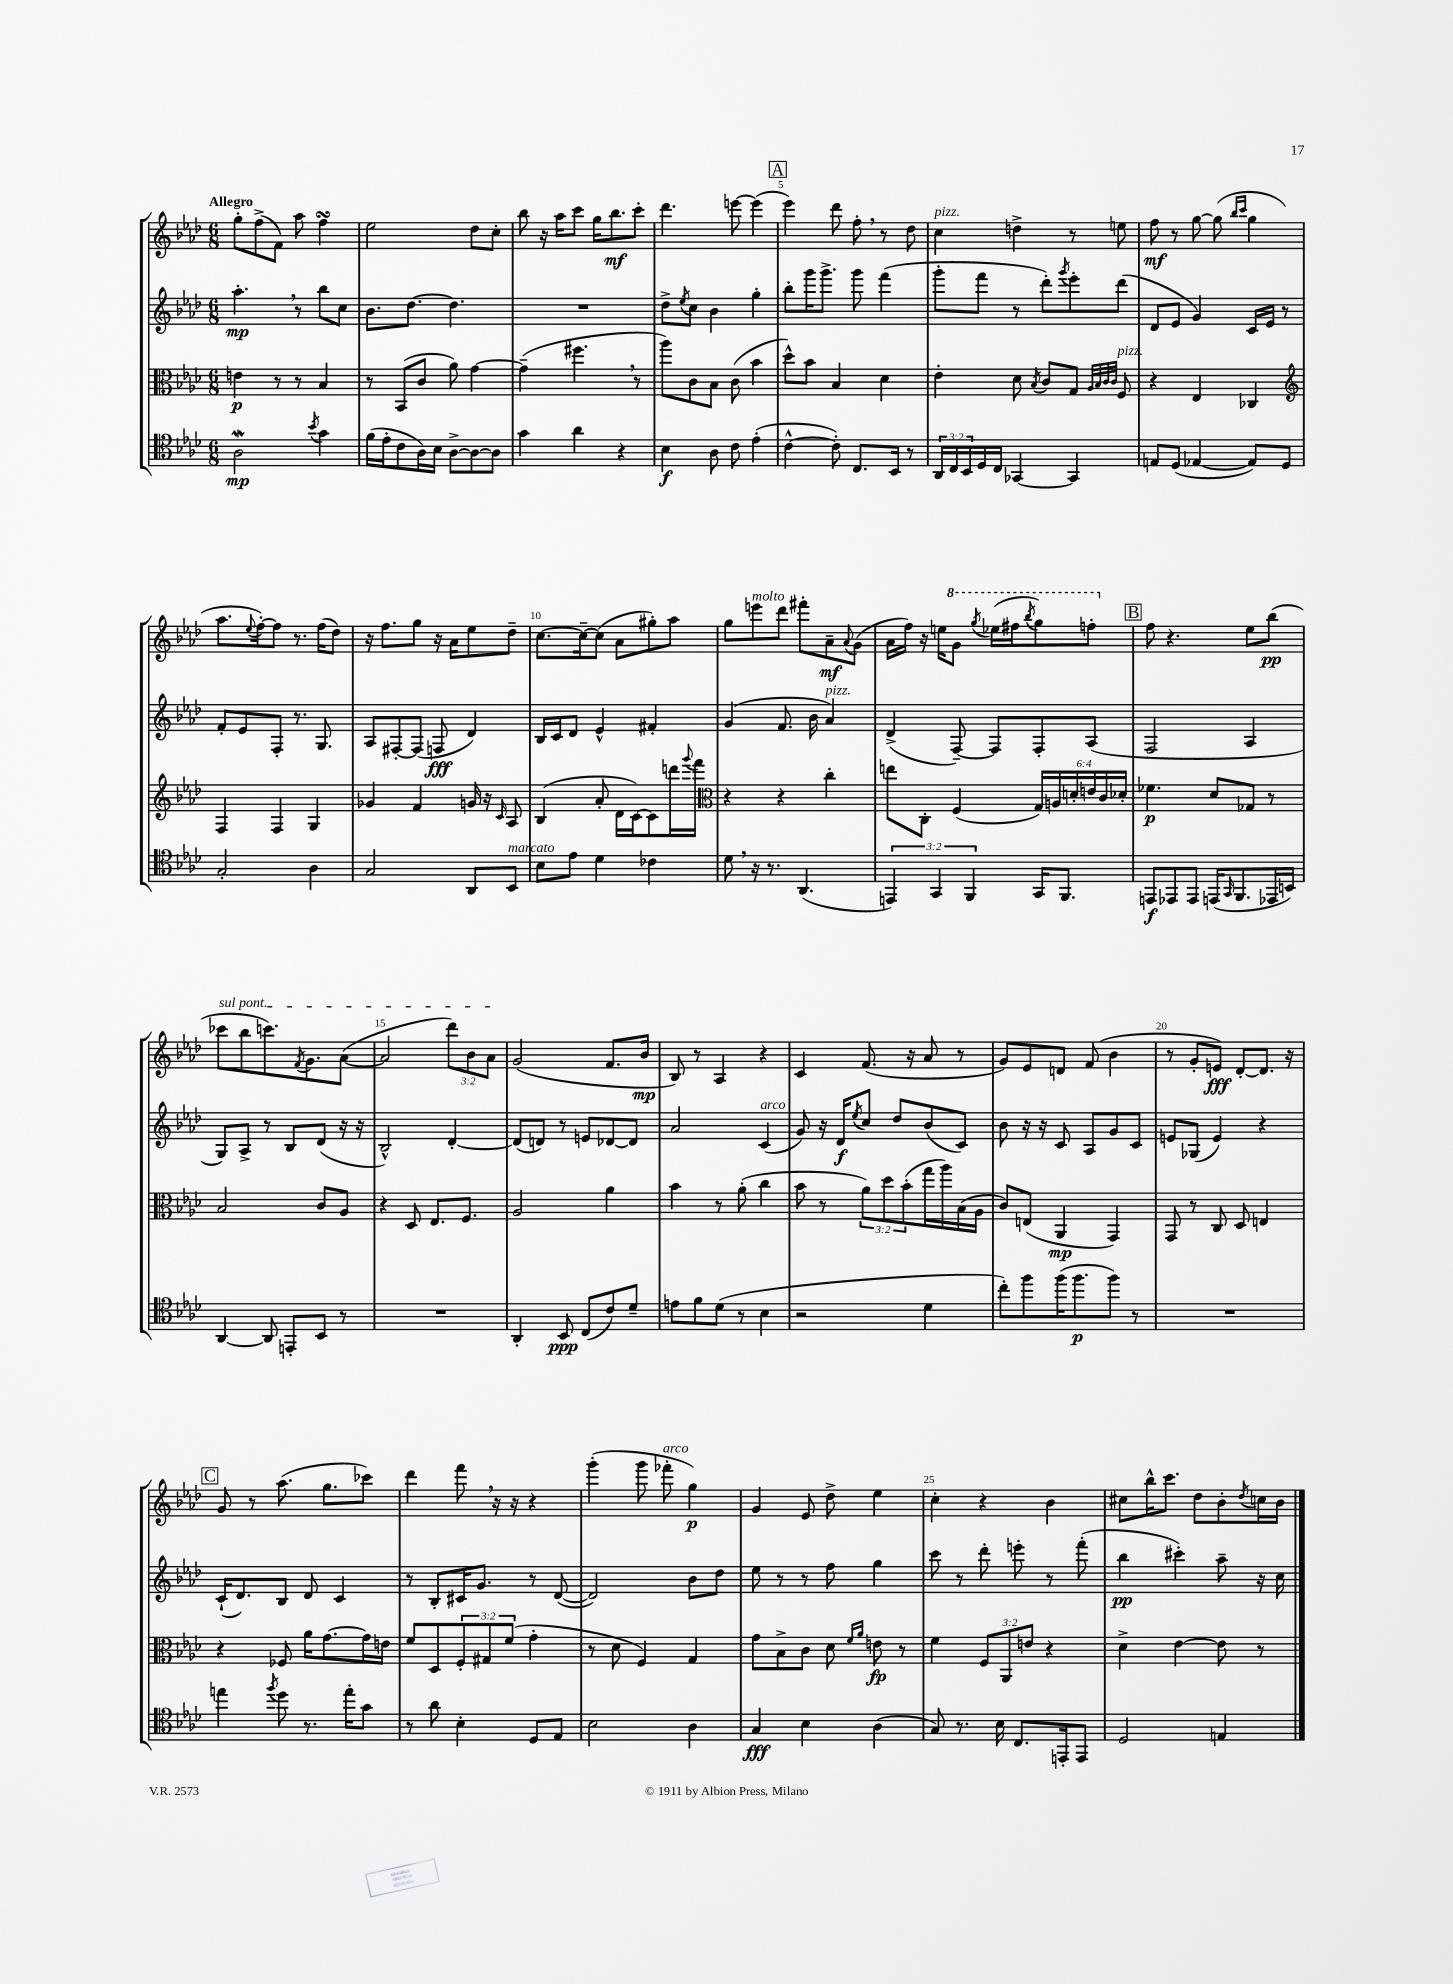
<<
\new StaffGroup <<
\new Staff = "s0" {
    \clef treble \key aes \major \numericTimeSignature \time 6/8 \override Staff.TupletNumber.text = #tuplet-number::calc-fraction-text \tempo "Allegro"
    g''8-. f''8->( f'8) aes''8 f''4\turn |
    ees''2 des''8 c''8-. |
    bes''8 r16 aes''16 c'''8 g''16 bes''8.\mf c'''8-. |
    des'''4. e'''8~ e'''4( |
    \mark \markup { \box "A" } ees'''4) des'''8 f''8-. \breathe r8 des''8 |
    c''4^\markup { \italic "pizz." } d''4-> r8 e''8 |
    f''8\mf r8 g''8~ g''8( \grace { bes''16 c'''16 } g''4 |
    aes''8. \appoggiatura { ees''8 } f''16~-.) f''8 r8. f''16( des''8) |
    r16 f''8. g''8 r16 aes'16 ees''8 des''8-- |
    c''8.~ c''16~-- c''8( aes'8 gis''8-.) aes''8 |
    g''8 e'''8^\markup { \italic "molto" } des'''8 fis'''8-. aes'8--\mf \appoggiatura { aes'8 } g'8( |
    aes'16 f''16) r16 e''16 \ottava #1 g''8 \acciaccatura { g'''8 } ees'''!16( fis'''16 \acciaccatura { bes'''8 } g'''8) f'''8-. \ottava #0 |
    \mark \markup { \box "B" } f''8 r4. ees''8 bes''8\pp( |
    \once \override TextSpanner.bound-details.left.text = \markup { \italic "sul pont." } ces'''8\startTextSpan bes''8 c'''8.) \acciaccatura { f'8 } g'8. aes'8~( |
    aes'2 \tuplet 3/2 { des'''8) bes'8 aes'8\stopTextSpan } |
    g'2( f'8. bes'16\mp |
    bes8) r8 aes4 r4 |
    c'4 f'8.( r16 aes'8 r8 |
    g'8) ees'8 d'8 f'8( bes'4 |
    r8 g'8-. e'8\fff) des'8~-. des'8. r16 |
    \mark \markup { \box "C" } g'8 r8 aes''8.( g''8. ces'''8) |
    des'''4 f'''8 \breathe r16 r16 r4 |
    g'''4-.( g'''8 fes'''8-.^\markup { \italic "arco" } g''4\p) |
    g'4 ees'8 des''8-> ees''4 |
    c''4-. r4 bes'4 |
    cis''8 bes''16-^ c'''8. des''8 bes'8-. \acciaccatura { des''8 } c''16 bes'16 \bar "|." |
}
\new Staff = "s1" {
    \clef treble \key aes \major \numericTimeSignature \time 6/8
    aes''4.-.\mp \breathe r8 bes''8 c''8 |
    bes'8. des''8.~ des''4. |
    R2. |
    des''8-> \acciaccatura { ees''8 } c''8 bes'4 g''4-. |
    \mark \markup { \box "A" } bes''8-. g'''16 g'''8.-> g'''8 f'''4( |
    g'''8-. f'''8 r8 des'''8-.) \acciaccatura { g'''8 } ees'''8-. des'''8( |
    des'8 ees'8 g'4) c'16 ees'16 r8 |
    f'8-. ees'8 f8-. r8. g8. |
    aes8 fis8~-. fis8( f8\fff des'4) |
    bes16 c'16 des'8 ees'4-^ fis'4-. |
    g'4( f'8. bes'16 aes'4^\markup { \italic "pizz." }) |
    des'4->( f8~--) f8 f8-. aes8( |
    \mark \markup { \box "B" } f2 aes4 |
    g8) aes8-> r8 bes8 des'8( r16 r16 |
    bes2-^) des'4~-. |
    des'8( d'8) r8 e'8 des'8~ des'8 |
    aes'2 c'4^\markup { \italic "arco" }( |
    g'8) r16 des'16\f \acciaccatura { ees''8 } c''8 des''8 bes'8( c'8) |
    bes'8 r16 r16 c'8 aes8 g'8 c'8 |
    e'8 ges8( e'4) r4 |
    \mark \markup { \box "C" } c'16-!( des'8.) bes8 des'8 c'4 |
    r8 bes8-. cis'16 g'8. r8 des'8~( |
    des'2) bes'8 des''8 |
    ees''8 r8 r8 f''8 g''4 |
    c'''8 r8 des'''8-. e'''8-. r8 f'''8-.( |
    bes''4\pp cis'''4-.) aes''8-- r16 c''16 \bar "|." |
}
\new Staff = "s2" {
    \clef alto \key aes \major \numericTimeSignature \time 6/8 \override Staff.TupletNumber.text = #tuplet-number::calc-fraction-text
    e'4\p r8 r8 bes4 |
    r8 bes,8( c'8 aes'8) g'4~ |
    g'4--( fis''4. \breathe r8 |
    aes''8) c'8 bes8 c'8( bes'4 |
    \mark \markup { \box "A" } des''8-^) bes'8 bes4 des'4 |
    ees'4-. des'8 \acciaccatura { bes8 } c'8 g8 \grace { aes32 bes32 c'32 c'32 } f8^\markup { \italic "pizz." } |
    r4 ees4 ces4 |
    \clef treble f4 f4 g4 |
    ges'4 f'4 g'16 r16 \grace { c'16 } aes8 |
    bes4( aes'8-. des'16 c'16~) c'8 d'''16 \appoggiatura { g'''8 } f'''16 |
    \clef alto r4 r4 c''4-. |
    e''8 c8-. f4( \tuplet 6/4 { g16) a16 d'16-. e'16 c'16 des'16-. } |
    \mark \markup { \box "B" } fes'4.\p des'8 ges8 r8 |
    bes2 c'8 aes8 |
    r4 des8 ees8. f8. |
    aes2 aes'4 |
    bes'4 r8 aes'8-.( c''4 |
    bes'8 r8 \tuplet 3/2 { aes'8) des''8 bes'8-.( } g''16 aes''16) bes16( aes16 |
    c'8) e8( aes,4\mp g,4) |
    g,8 r8 c8 des8 e4 |
    \mark \markup { \box "C" } r4 fes8 aes'16 g'8.~ g'16 e'16 |
    f'8 des8 \tuplet 3/2 { f8-. gis8 f'8( } g'4-. |
    r8 des'8 f4) g4 |
    g'8 bes8-> c'8 des'8 \grace { f'16 aes'16 } e'8\fp r8 |
    f'4 \tuplet 3/2 { f8 aes,8 e'8 } r4 |
    des'4-> ees'4~ ees'8 r8 \bar "|." |
}
\new Staff = "s3" {
    \clef tenor \key aes \major \numericTimeSignature \time 6/8 \override Staff.TupletNumber.text = #tuplet-number::calc-fraction-text
    aes2\mordent\mp \acciaccatura { bes'8 } g'4 |
    f'16( ees'16-. c'8 aes16) bes16 aes8~-> aes8~ aes8 |
    g'4 aes'4 r4 |
    bes4\f aes8 c'8 ees'4-.( |
    \mark \markup { \box "A" } c'4~-^ c'8-.) c8. bes,16 r8 |
    \tuplet 3/2 { aes,16 c16 bes,16 } des16 c16 ges,4~ ges,4 |
    e8 des8( ees4~ ees8) des8 |
    g2-. aes4 |
    g2 aes,8 bes,8^\markup { \italic "marcato" } |
    bes8 ees'8 des'4 ces'4 |
    des'8 \breathe r16 r8. aes,4.( |
    \tuplet 3/2 { e,4) g,4 f,4 } g,16 f,8. |
    \mark \markup { \box "B" } e,8\f ees,8 ees,8 e,16( \grace { g,16 } f,8. ees,16 b,16) |
    aes,4~ aes,8 e,8-. bes,8 r8 |
    R2. |
    aes,4-. bes,8\ppp c8( c'8) des'8-- |
    e'8 f'8 des'8( r8 bes4 |
    r2 des'4 |
    c''8-.) f''8 f''16( f''8.\p f''8) r8 |
    R2. |
    \mark \markup { \box "C" } e''4 \acciaccatura { f''8 } des''8 r8. e''16-. g'8 |
    r8 aes'8 bes4-. des8 ees8 |
    bes2 aes4 |
    g4\fff bes4 aes4( |
    g8) r8. bes16 c8. e,16-. e,8 |
    des2 e4 \bar "|." |
}
>>
>>
\layout { \context { \Score \override BarNumber.break-visibility = ##(#f #t #t) barNumberVisibility = #(every-nth-bar-number-visible 5) } }
